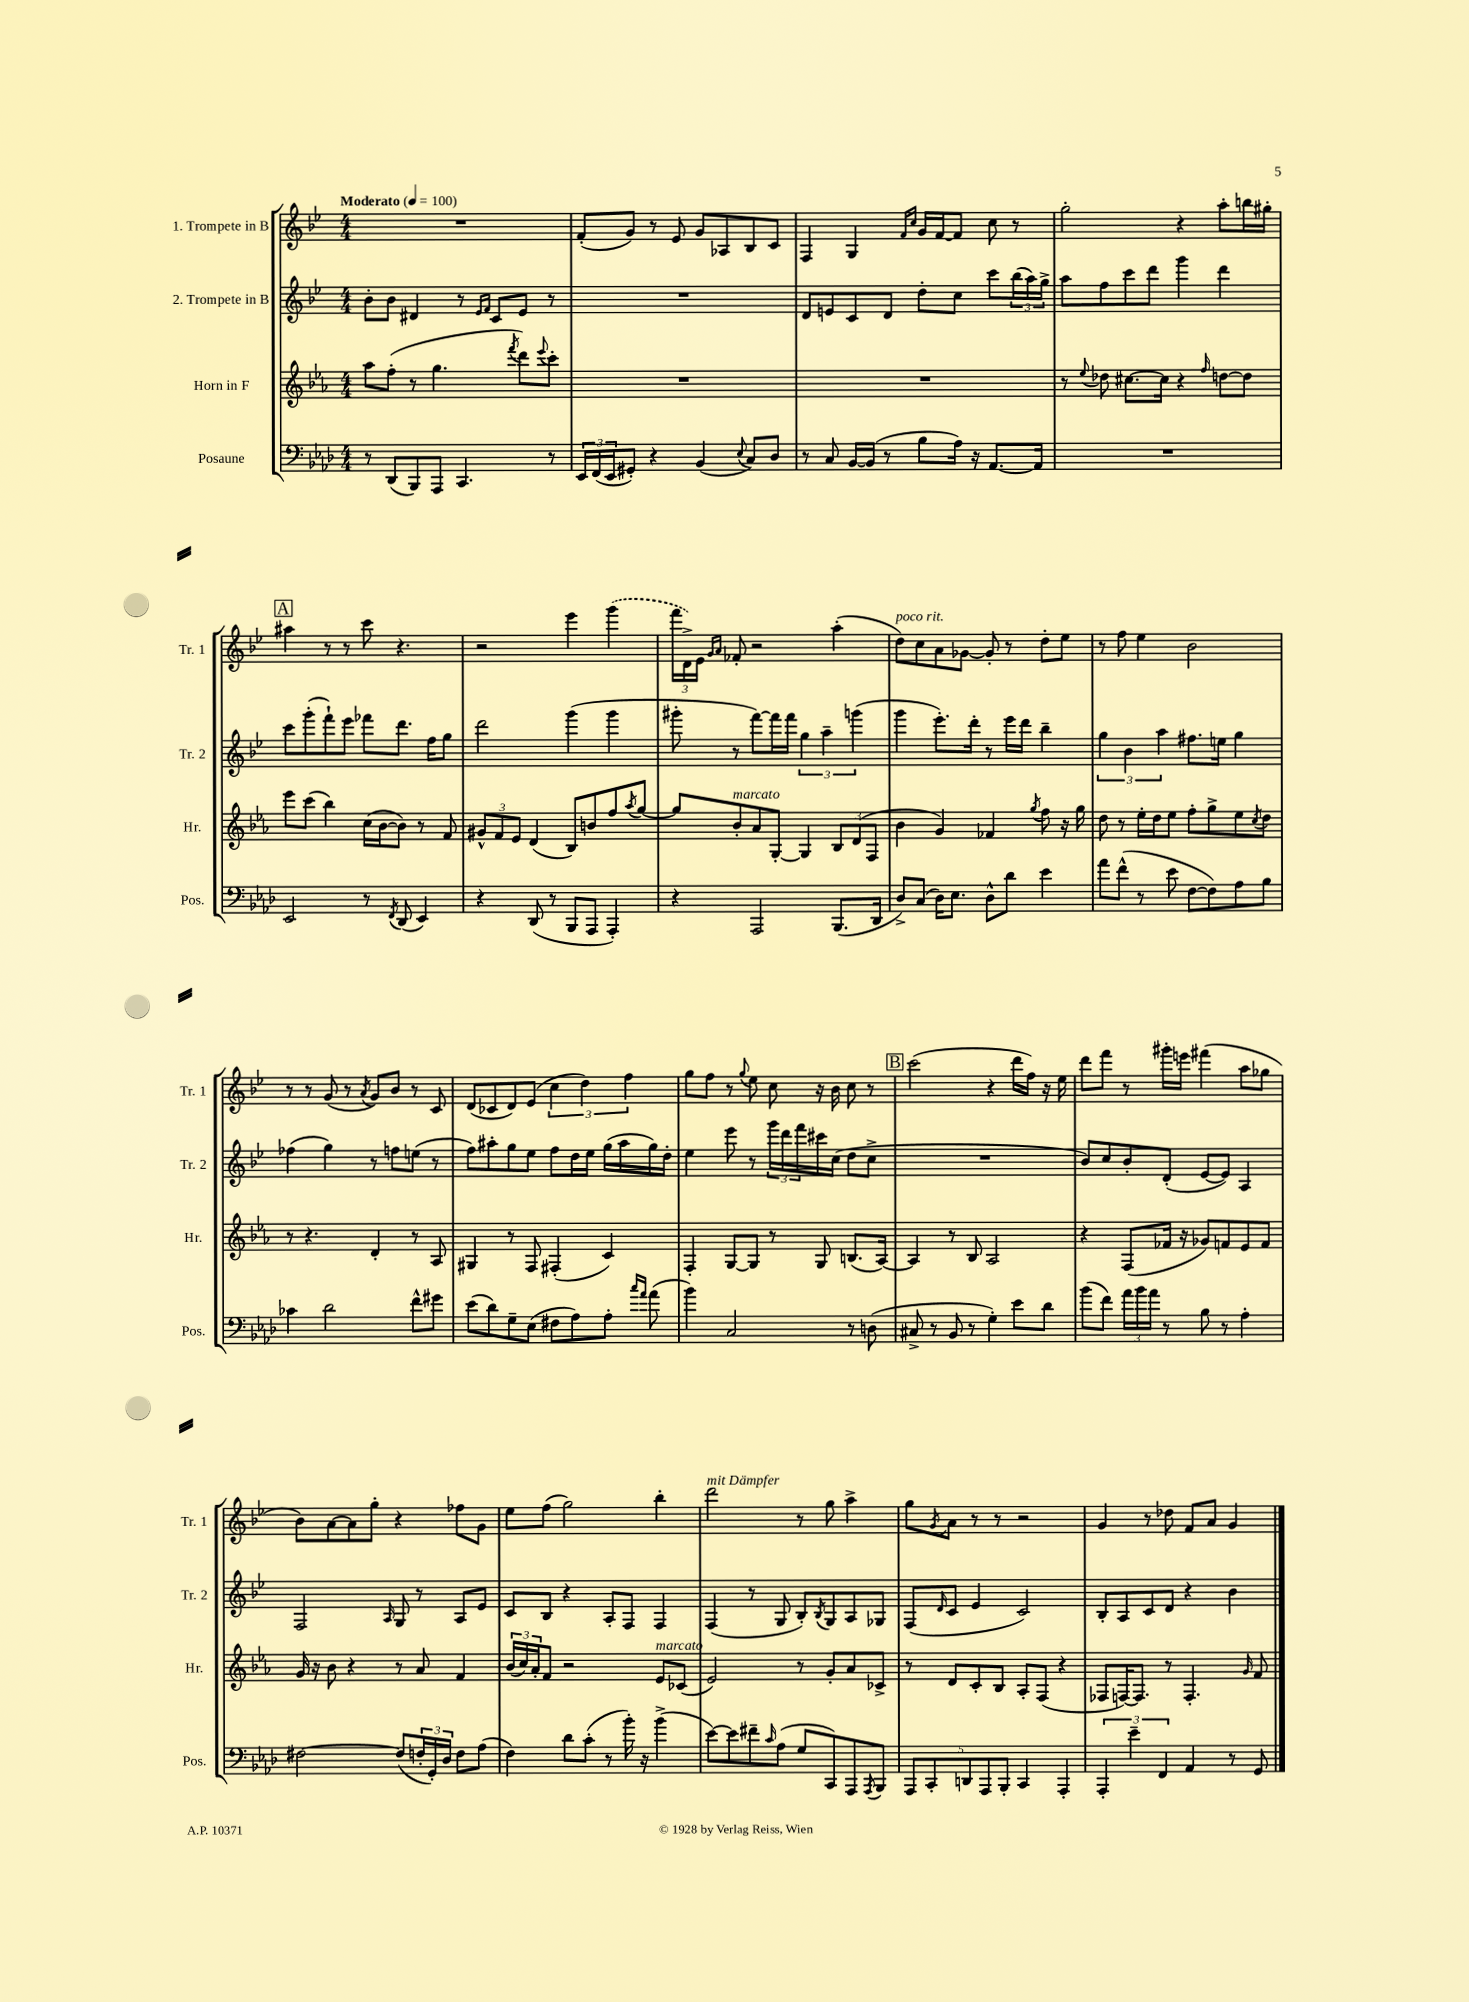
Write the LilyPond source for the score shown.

<<
\new StaffGroup <<
\new Staff = "s0" \with { instrumentName = "1. Trompete in B" shortInstrumentName = "Tr. 1" } {
    \clef treble \key bes \major \numericTimeSignature \time 4/4 \tempo "Moderato" 4 = 100
    R1 |
    f'8-.( g'8) r8 ees'8 g'8 aes8 bes8 c'8 |
    f4 g4 \grace { f'16 c''16 } g'16 f'16~ f'8 c''8 r8 |
    g''2-. r4 a''8-. b''16 gis''16-. |
    \mark \markup { \box "A" } ais''4 r8 r8 c'''8 r4. |
    r2 ees'''4 \once \slurDashed g'''4( |
    \tuplet 3/2 { f'''16 d'16->) ees'16 } \grace { g'16 a'16 } fes'8-. r2 a''4-.( |
    d''8^\markup { \italic "poco rit." }) c''8 a'8 ges'8~ ges'8-. r8 d''8-. ees''8 |
    r8 f''8 ees''4 bes'2 |
    r8 r8 g'8( r8 \acciaccatura { a'8 } g'8) bes'8 r8 c'8 |
    d'8( ces'8 d'8) ees'8( \tuplet 3/2 { c''4 d''4) f''4 } |
    g''8 f''8 r8 \appoggiatura { g''8 } ees''8 c''8 r16 bes'16 c''8 r8 |
    \mark \markup { \box "B" } c'''2( r4 d'''16 f''16) r16 ees''16 |
    d'''8 f'''8 r8 gis'''16-. e'''16 fis'''4( a''8 ges''8 |
    bes'8) a'8~ a'8 g''8-. r4 fes''8 g'8 |
    ees''8 f''8( g''2) bes''4-. |
    d'''2^\markup { \italic "mit Dämpfer" } r8 g''8 a''4-> |
    g''8 \acciaccatura { g'8 } a'8 r8 r8 r2 |
    g'4 r8 des''8 f'8 a'8 g'4 \bar "|." |
}
\new Staff = "s1" \with { instrumentName = "2. Trompete in B" shortInstrumentName = "Tr. 2" } {
    \clef treble \key bes \major \numericTimeSignature \time 4/4
    bes'8-. bes'8 dis'4 r8 \grace { ees'16 f'16 } c'8 ees'8 r8 |
    R1 |
    d'8 e'8 c'8 d'8 d''8-. c''8 c'''8 \tuplet 3/2 { bes''16( a''16) g''16-> } |
    a''8 f''8 c'''8 d'''8 g'''4 d'''4 |
    \mark \markup { \box "A" } c'''8 g'''8-.( f'''8-!) ees'''8 fes'''8 d'''8. f''16 g''8 |
    d'''2 g'''4( g'''4 |
    gis'''8-. r8 f'''8~) f'''16 f'''16 \tuplet 3/2 { g''4 a''4-- g'''4( } |
    g'''4 ees'''8.-.) d'''16-. r8 ees'''16 d'''16 bes''4-- |
    \tuplet 3/2 { g''4 bes'4 a''4 } fis''8. e''16 g''4 |
    fes''4( g''4) r8 f''8 e''8( r8 |
    f''8) ais''8-. g''8 ees''8 f''8 d''16 ees''16 g''16( ais''16 g''16) d''16-. |
    ees''4 ees'''8 r8 \tuplet 3/2 { g'''16 d'''16 f'''16 } cis'''16 c''16( d''8 c''8-> |
    \mark \markup { \box "B" } R1 |
    bes'8) c''8 bes'8-. d'8-.( ees'8~ ees'8) a4 |
    f2 \grace { a16 } g8 r8 a8 ees'8 |
    c'8 bes8 r4 a8-. f8 f4 |
    f4( r8 g8 bes8-.) \acciaccatura { bes8 } g8 a8 ges8 |
    f8( \grace { d'16 } c'8 ees'4 c'2) |
    bes8-. a8 c'8 d'8 r4 bes'4 \bar "|." |
}
\new Staff = "s2" \with { instrumentName = "Horn in F" shortInstrumentName = "Hr." } {
    \clef treble \key ees \major \numericTimeSignature \time 4/4
    aes''8 f''8-.( r8 g''4. \acciaccatura { f'''8 } d'''8) \appoggiatura { ees'''8 } c'''8-. |
    R1 |
    R1 |
    r8 \appoggiatura { ees''8 } des''8 cis''8.~ cis''16 r4 \grace { f''16 } d''8~ d''8 |
    \mark \markup { \box "A" } ees'''8 c'''8( bes''4) c''16( bes'16~ bes'8) r8 f'8 |
    \tuplet 3/2 { gis'8-^ f'8 ees'8 } d'4( bes8) b'8 f''8 \acciaccatura { aes''8 } g''8~ |
    g''8 bes'8-.^\markup { \italic "marcato" } aes'8 g8~-. g4 \tuplet 3/2 { bes8 d'8( f8 } |
    bes'4 g'4) fes'4 \acciaccatura { g''8 } f''8 r16 g''16 |
    d''8 r8 ees''16-. d''16 ees''8 f''8-. g''8-> ees''8 \acciaccatura { c''8 } d''8 |
    r8 r4. d'4-. r8 aes8 |
    gis4 r8 f8 fis4-.( c'4) |
    f4-. g8~ g8 r8 g8 b8.( aes16~) |
    \mark \markup { \box "B" } aes4 r8 bes8 aes2 |
    r4 f8( fes'16 r16 ges'8) f'8 ees'8 f'8 |
    g'16 r16 bes'8 r4 r8 aes'8 f'4 |
    \tuplet 3/2 { bes'16( c''16) aes'16-. } f'8 r2 ees'8^\markup { \italic "marcato" } ces'8( |
    ees'2) r8 g'8-. aes'8 ces'8-> |
    r8 d'8 c'8-. bes8 aes8-. f8( r4 |
    fes8 f16~) f8. r8 f4.-. \grace { g'16 } f'8 \bar "|." |
}
\new Staff = "s3" \with { instrumentName = "Posaune" shortInstrumentName = "Pos." } {
    \clef bass \key aes \major \numericTimeSignature \time 4/4
    r8 des,8( bes,,8) aes,,8 c,4. r8 |
    \tuplet 3/2 { ees,16 f,16( ees,16 } gis,8-.) r4 bes,4( \appoggiatura { ees8 } c8) des8 |
    r8 c8 bes,16~ bes,16( r8 bes8 aes16) r16 aes,8.~ aes,16 |
    R1 |
    \mark \markup { \box "A" } ees,2 r8 \acciaccatura { f,8 } des,8( ees,4) |
    r4 des,8( r8 bes,,8 aes,,8 aes,,4-.) |
    r4 aes,,2 bes,,8.( des,16 |
    des8->) c8( des16) ees8. des8-^ des'8 ees'4 |
    aes'8 f'8-^( r8 ees'8 f8~ f8) aes8 bes8 |
    ces'4 des'2 f'8-^ gis'8 |
    ees'8( des'8) g8-- ees8( fis8 aes8) aes8-. \grace { c''16 aes'16 } aes'8( |
    bes'4) c2 r8 d8( |
    \mark \markup { \box "B" } cis8-> r8 bes,8 r8 g4-.) ees'8 des'8 |
    bes'8( f'8) \tuplet 3/2 { aes'16 bes'16 aes'16 } r8 bes8 r8 aes4-. |
    fis2~ fis8( \tuplet 3/2 { f16-. g,16-.) des16 } f8 aes8( |
    f4) des'8 c'8-.( r8 bes'16-.) r16 bes'4->( |
    ees'8~) ees'8 fis'8-- \grace { c'16 } aes8( g8 c,8) aes,,8 \acciaccatura { aes,,8 } bes,,8 |
    \tuplet 5/4 { aes,,8 c,8-. d,8 aes,,8 bes,,8-. } c,4 aes,,4-. |
    \tuplet 3/2 { aes,,4-. ees'4-- f,4 } aes,4 r8 g,8 \bar "|." |
}
>>
>>
\layout { \context { \Score \remove "Bar_number_engraver" } }
